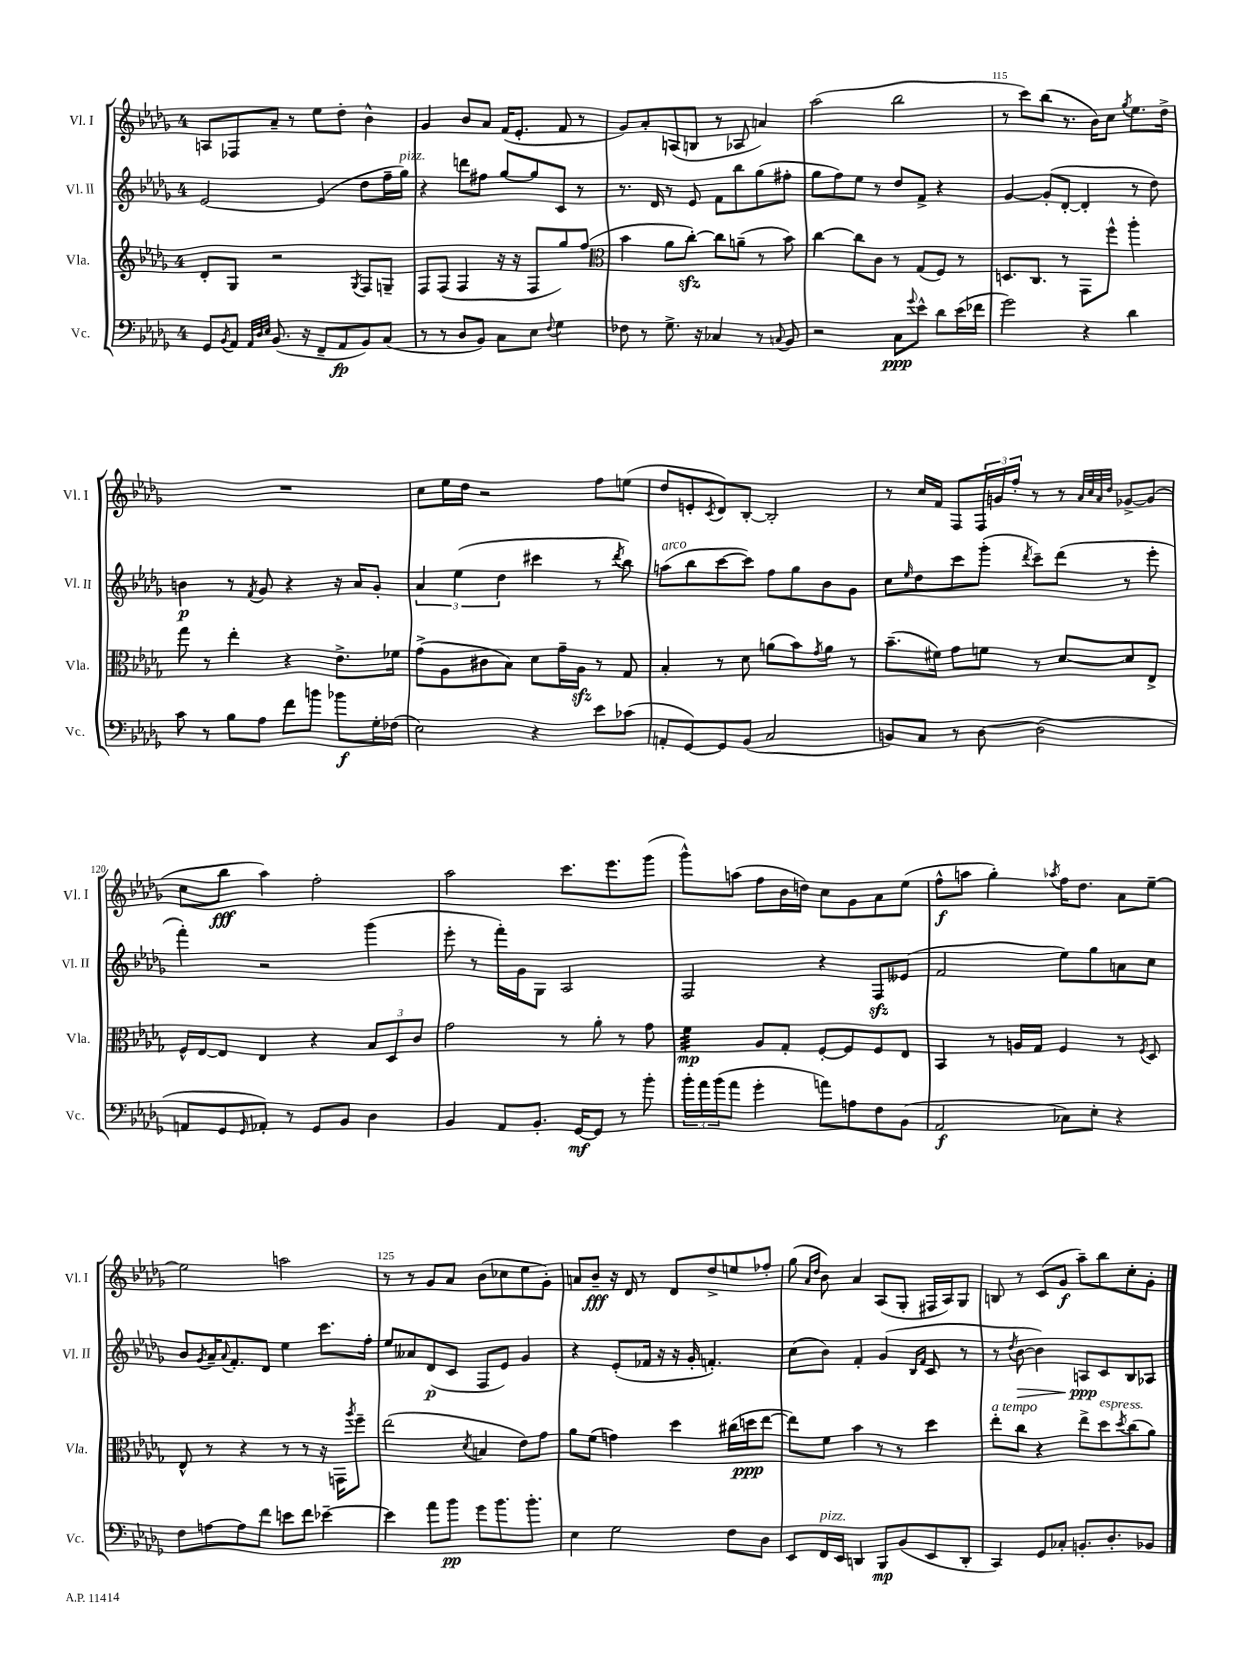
<<
\new StaffGroup <<
\new Staff = "s0" \with { instrumentName = "Vl. I" shortInstrumentName = "Vl. I" } {
    \clef treble \key des \major \once \override Staff.TimeSignature.style = #'single-digit \time 4/4
    a8 fes8 aes'8-- r8 ees''8 des''8-. bes'4-^ |
    ges'4 bes'8 aes'8 f'16( ees'8.-. f'8 r8 |
    ges'8) aes'8-. a8( b8 r8 aes8 a'4) |
    aes''2( bes''2 |
    r8 c'''8) bes''8( r8. bes'16) c''8 \acciaccatura { ges''8 } ees''8. des''16-> |
    R1 |
    c''8 ees''16 des''16 r2 f''8 e''8( |
    des''8 e'8-. \acciaccatura { c'8 } des'8) bes8~-. bes2-. |
    r8 c''16 f'16 f8 \tuplet 3/2 { f16 g'16 f''16-. } r8 r8 \grace { aes'32 c''32 aes'32 des''32 } ges'8~-> ges'8( |
    c''8 bes''8\fff aes''4) f''2-. |
    aes''2 c'''8. ees'''8. ges'''8( |
    ges'''8-^) a''8( f''8 bes'16 d''16) c''8 ges'8 aes'8 ees''8( |
    f''8-^\f a''8 ges''4-.) \acciaccatura { aes''8 } f''16 des''8. aes'8 ees''8~-- |
    ees''2 a''2 |
    r8 r8 ges'8 aes'8 bes'8( ces''8 ees''8 ges'8-.) |
    a'8 bes'8--\fff r16 des'16 r8 des'8 des''8-> e''8 fes''8-. |
    ges''8( \grace { aes'16 des''16 } bes'8) aes'4 aes8( ges8-. fis16 aes16) ges8 |
    b8 r8 c'8( ges'8\f aes''8--) bes''8 c''8-. ges'8-. \bar "|." |
}
\new Staff = "s1" \with { instrumentName = "Vl. II" shortInstrumentName = "Vl. II" } {
    \clef treble \key des \major \once \override Staff.TimeSignature.style = #'single-digit \time 4/4
    ees'2~ ees'4( des''8 f''16-- ges''16^\markup { \italic "pizz." }) |
    r4 d'''8 fis''8 ges''8~ ges''8 c'8 r8 |
    r8. des'16 r8 ees'8 f'8 bes''8 ges''8( fis''8-. |
    ges''8 f''8) ees''8 r8 des''8 f'8-> r4 |
    ges'4~ ges'8-.( des'8~-. des'4-. r8 des''8) |
    b'4\p r8 \acciaccatura { f'8 } ges'8 r4 r16 aes'16 ges'8-. |
    \tuplet 3/2 { aes'4 ees''4( des''4 } cis'''4 r8 \acciaccatura { des'''8 } bes''8) |
    a''8^\markup { \italic "arco" }( bes''8 c'''8~ c'''8) f''8 ges''8 bes'8 ges'8 |
    c''8 \grace { ees''16 } des''8 c'''8 ges'''8-.( \acciaccatura { des'''8 } c'''8--) des'''8( r8 ees'''8-. |
    f'''4-.) r2 ges'''4( |
    ees'''8-. r8 f'''16-.) ges'16 ges8 aes2 |
    f2 r4 f8\sfz eeses'8( |
    f'2 ees''8) ges''8 a'8 c''8 |
    bes'8 \acciaccatura { ges'8 } aes'16-- \appoggiatura { aes'8 } f'8.-. des'8 ees''4 c'''8. f''16-. |
    ees''8 aeses'8 des'8\p( c'8 f8 ees'8) ges'4 |
    r4 ees'8-.( fes'16 r16 r16 ges'16-. f'4.-.) |
    c''8( bes'8) f'4-. ges'4( \grace { bes16 f'16 } c'8 r8 |
    r8 \acciaccatura { des''8 } bes'8~\> bes'4) a8\ppp\! c'8 bes8 aes8 \bar "|." |
}
\new Staff = "s2" \with { instrumentName = "Vla." shortInstrumentName = "Vla." } {
    \clef treble \key des \major \once \override Staff.TimeSignature.style = #'single-digit \time 4/4
    des'8-. ges8 r2 \acciaccatura { ges8 } f8 g8-- |
    f8 f8( f4 r16 r16 f8 ges''8) f''8( |
    \clef alto bes'4 aes'8 c''8~-.\sfz) c''8 a'8--( r8 bes'8) |
    c''4~ c''8 c'8 r8 ges8( f8) r8 |
    d8. c8. r8 ges,8 f''8-^ aes''4-. |
    ges''8 r8 ees''4-. r4 ees'8.-> fes'16 |
    ges'8->( aes8 cis'8 bes8) des'8 ges'16-- aes16\sfz r8 ges8 |
    bes4-. r8 des'8 a'8( bes'8) \acciaccatura { ges'8 } a'8 r8 |
    bes'8.--( fis'16) ges'8 f'8 r8 des'8~ des'8 ees8-> |
    f16-^ ees16~ ees8 ees4 r4 \tuplet 3/2 { bes8 des8 c'8 } |
    ges'2 r8 aes'8-. r8 ges'8 |
    f'4:32\mp aes8 ges8-. f8~-. f8 f8 ees8 |
    bes,4 r8 a16 ges16 f4 r8 \acciaccatura { f8 } des8 |
    ees8-^ r8 r4 r8 r8 r16 g,16 \acciaccatura { aes''8 } f''8-- |
    ees''2( \acciaccatura { des'8 } b4 ees'8) ges'8 |
    aes'8 f'8( g'4) des''4 cis''16( d''16\ppp ees''8~ |
    ees''8) f'8 bes'4 r8 r8 des''4 |
    ees''8-.^\markup { \italic "a tempo" } c''8 r4 ees''8-> des''8^\markup { \italic "espress." } \acciaccatura { des''8 } c''8( aes'8) \bar "|." |
}
\new Staff = "s3" \with { instrumentName = "Vc." shortInstrumentName = "Vc." } {
    \clef bass \key des \major \once \override Staff.TimeSignature.style = #'single-digit \time 4/4
    ges,8 \acciaccatura { bes,8 } aes,8 \grace { aes,32 des32 ees32 } bes,8.( r16 f,8-- aes,8\fp bes,8) c8( |
    r8 r8 des8 bes,8) c8 ees8 \appoggiatura { f8 } ges4 |
    fes8 r8 ges8.-> r16 ces4 r8 \appoggiatura { c8 } bes,8 |
    r2 c8\ppp \appoggiatura { ges'8 } ees'8-^ des'8 ees'16( fes'16 |
    ges'2) r4 des'4 |
    c'8 r8 bes8 aes8 f'8 b'8 bes'8\f ges16-. fes16( |
    ees2) r4 ees'8 ces'8( |
    a,8-. ges,8~) ges,8 bes,8( c2 |
    b,8) c8 r8 des8~ des2( |
    a,8 ges,8 \grace { ges,16 } aes,8-.) r8 ges,8 bes,8 des4 |
    bes,4 aes,8 bes,8.-. ges,16~\mf ges,8 r8 bes'8-. |
    \tuplet 3/2 { bes'16-. aes'16 bes'16( } aes'8 ges'4-. a'8) a8 f8 bes,8( |
    aes,2\f ces8) ees8-. r4 |
    f8 a8~ a8 f'8 e'8 f'8 ees'4~-- |
    ees'4 aes'8 bes'8\pp ges'8 bes'8. bes'8.-. |
    ees4 ges2 f8 des8 |
    ees,8 f,16^\markup { \italic "pizz." } ees,16 d,4 bes,,8\mp bes,8( ees,8 d,8-. |
    c,4) ges,8 ces8-. b,8.-. des8.-. bes,8 \bar "|." |
}
>>
>>
\layout { \context { \Score currentBarNumber = #111 \override BarNumber.break-visibility = ##(#f #t #t) barNumberVisibility = #(every-nth-bar-number-visible 5) } }
